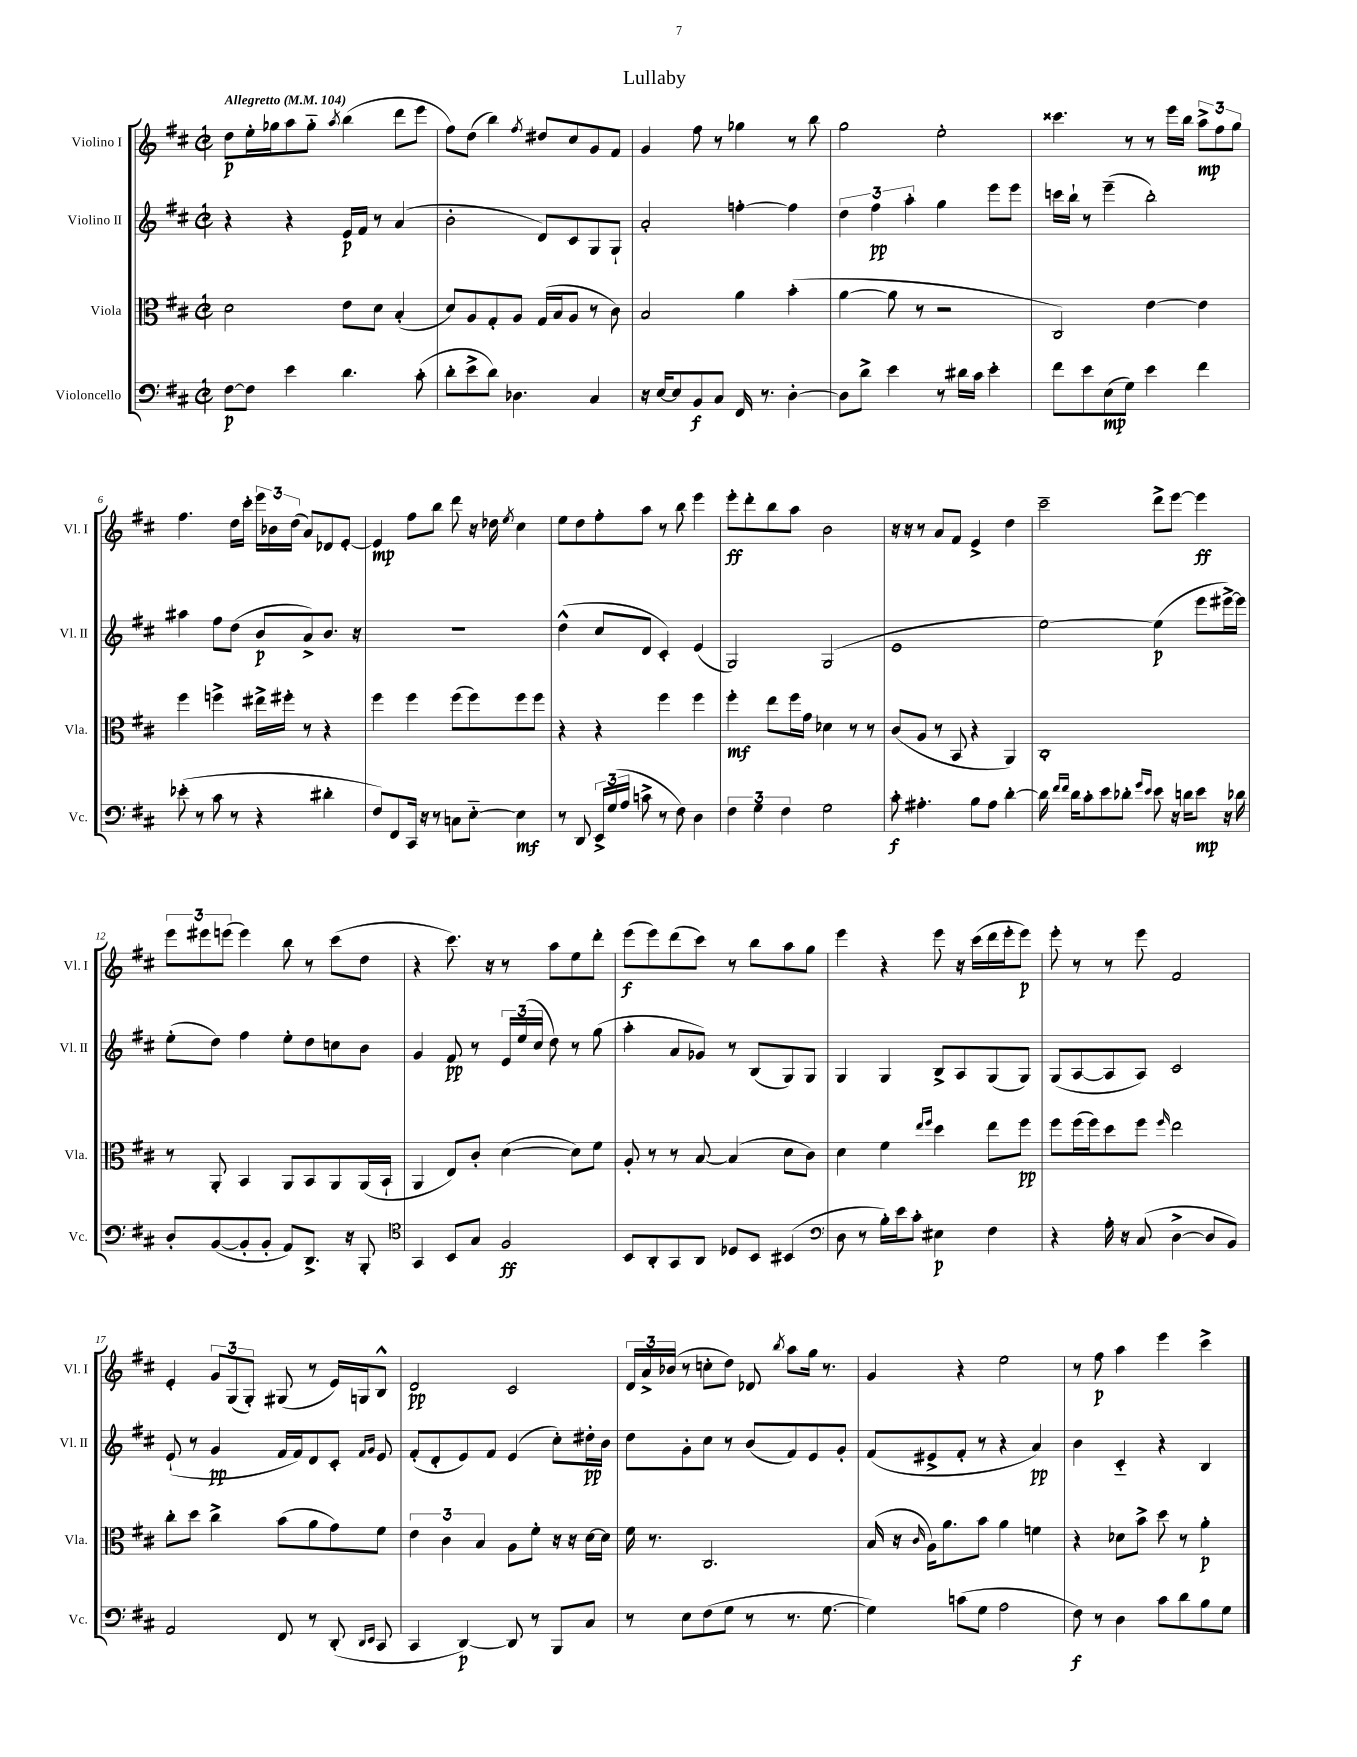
\header { title = "Lullaby" }
<<
\new StaffGroup <<
\new Staff = "s0" \with { instrumentName = "Violino I" shortInstrumentName = "Vl. I" } {
    \clef treble \key d \major \defaultTimeSignature \time 2/2 \tempo "Allegretto" 4 = 104
    \autoBeamOff d''8[\p e''16-. ges''16 a''8 ges''8]-_ \acciaccatura { a''8 } b''4( d'''8[ e'''8] |
    fis''8[) d''8]( b''4) \acciaccatura { fis''8 } dis''8[ cis''8 g'8 fis'8] |
    g'4 fis''8 r8 ges''4 r8 b''8 |
    g''2 e''2-. |
    cisis'''4. r8 r8 e'''16[ b''16] \tuplet 3/2 { a''8[->\mp fis''8 g''8] } |
    fis''4. d''16[ cis'''16]-. \tuplet 3/2 { e'''16[ bes'16 d''16]( } a'8[) des'8 e'8]~-. |
    e'4\mp fis''8[ b''8] d'''8 r16 des''16 \acciaccatura { e''8 } cis''4 |
    e''8[ d''8 fis''8-. a''8] r8 b''8 e'''4 |
    e'''8[-.\ff d'''8-. b''8 a''8] b'2 |
    r16 r16 r8 a'8[ fis'8] e'4-> d''4 |
    cis'''2-- d'''8[-> e'''8]~ e'''4\ff |
    \tuplet 3/2 { e'''8[ eis'''8 e'''8]( } e'''4) b''8 r8 cis'''8[( d''8] |
    r4 cis'''8.) r16 r8 a''8[ e''8 d'''8]-. |
    e'''8[\f( e'''8) d'''8( cis'''8]) r8 b''8[ a''8 g''8] |
    e'''4 r4 e'''8 r16 cis'''16[( d'''16 e'''16-. e'''8]\p) |
    e'''8-. r8 r8 e'''8 fis'2 |
    e'4-. \tuplet 3/2 { g'8[ g8( g8]-.) } gis8( r8 e'16[) g16 b8]-^ |
    d'2\pp cis'2 |
    \tuplet 3/2 { d'16[ a'16-> bes'16]( } r8 c''8[-. d''8]) des'8 \acciaccatura { b''8 } a''8[ g''16] r8. |
    g'4 r4 e''2 |
    r8 fis''8\p a''4 e'''4 cis'''4-> \bar "|." |
}
\new Staff = "s1" \with { instrumentName = "Violino II" shortInstrumentName = "Vl. II" } {
    \clef treble \key d \major \defaultTimeSignature \time 2/2
    \autoBeamOff r4 r4 e'16[\p fis'16] r8 a'4( |
    b'2-. d'8[) cis'8 g8 g8]-! |
    a'2-. f''4~-. f''4 |
    \tuplet 3/2 { d''4 fis''4\pp a''4-. } g''4 e'''8[ e'''8] |
    c'''16[ b''16]-! r8 e'''4--( b''2-.) |
    ais''4 fis''8[ d''8]( b'8[\p a'8->) b'8.] r16 |
    r1 |
    d''4-^( cis''8[ d'8] cis'4-.) e'4( |
    g2) g2( |
    e'1 |
    e''2~) e''4\p( e'''8[ eis'''16~->) eis'''16] |
    e''8[-.( d''8]) fis''4 e''8[-. d''8 c''8 b'8] |
    g'4 fis'8\pp r8 \tuplet 3/2 { e'16[ e''16( cis''16] } d''8) r8 g''8( |
    a''4-. a'8[ ges'8]) r8 b8[( g8) g8] |
    g4 g4 b8[-> a8 g8( g8]) |
    g8[( a8~ a8 a8]) cis'2 |
    e'8-!( r8 g'4\pp fis'16[ fis'16) d'8 cis'8]-. \grace { fis'16[ g'16] } e'8 |
    fis'8[-.( d'8-. e'8) fis'8] e'4( cis''8[-.) dis''16-.\pp b'16] |
    d''8[ g'8-. cis''8] r8 b'8[( fis'8) e'8 g'8]-. |
    fis'8[( eis'8-> fis'8]-. r8 r4 a'4\pp) |
    b'4 cis'4-_ r4 b4 \bar "|." |
}
\new Staff = "s2" \with { instrumentName = "Viola" shortInstrumentName = "Vla." } {
    \clef alto \key d \major \defaultTimeSignature \time 2/2
    \autoBeamOff d'2 e'8[ d'8] b4-.( |
    d'8[) a8 g8-. a8] g16[( b16 a8] r8 cis'8) |
    b2 a'4 b'4-.( |
    a'4~ a'8 r8 r2 |
    cis2) e'4~ e'4 |
    fis''4 f''4-> eis''16[-> fis''16]-. r8 r4 |
    fis''4 fis''4 fis''8[( fis''8) fis''8 fis''8] |
    r4 r4 fis''4 fis''4 |
    fis''4-.\mf e''8[ fis''16 g'16] des'4 r8 r8 |
    cis'8[( a8] r8 b,8 r4 a,4) |
    cis1-. |
    r8 a,8-. b,4 a,8[ b,8 a,8 a,16( b,16]-! |
    a,4 e8[) cis'8]-. d'4~( d'8[) fis'8] |
    a8-. r8 r8 b8~ b4( d'8[ cis'8]) |
    d'4 fis'4 \grace { e''16[ fis''16] } d''4 e''8[ fis''8]\pp |
    fis''8[ fis''16( fis''16) d''8 fis''8] \grace { fis''16 } e''2 |
    cis''8[-. d''8] cis''4-> b'8[( a'8 g'8) fis'8] |
    \tuplet 3/2 { e'4 cis'4 b4 } a8[ fis'8]-. r16 r16 d'16[~ d'16] |
    fis'16 r8. cis2. |
    b16( r16 \grace { cis'16 } a16[) a'8. b'8] a'4 f'4 |
    r4 des'8[ b'8]-> d''8 r8 a'4-.\p \bar "|." |
}
\new Staff = "s3" \with { instrumentName = "Violoncello" shortInstrumentName = "Vc." } {
    \clef bass \key d \major \defaultTimeSignature \time 2/2
    \autoBeamOff fis8[~\p fis8] e'4 d'4. cis'8-.( |
    d'8[-. e'8-> d'8]) des4. cis4 |
    r16 e16[~ e8 b,8\f cis8] fis,16 r8. d4~-. |
    d8[ d'8]-> e'4 r8 dis'16[ cis'16] e'4-. |
    fis'8[ e'8 e8\mp( g8]) e'4 fis'4 |
    ees'8-.( r8 cis'8 r8 r4 dis'4-. |
    fis8[) fis,8 cis,16] r16 r8 c8[ e8]~-_ e4\mf |
    r8 d,8 \tuplet 3/2 { e,16[-> g16( a16] } c'8-> r8 fis8) d4 |
    \tuplet 3/2 { fis4 g4 fis4 } g2 |
    cis'8-.\f ais4.-. b8[ ais8] d'4~-. |
    d'16 \grace { fis'16[ fis'16] } d'16[ cis'8-. e'8 des'8]-. \grace { g'16[ e'16] } e'8 r16 d'16[ e'8]\mp r16 des'16 |
    d8[-. b,8~( b,8-. b,8]-. a,8[) d,8.]-> r16 b,,8-. |
    \clef tenor g,4 b,8[ g8] fis2\ff |
    b,8[ a,8-. g,8 a,8] des8[ b,8] bis,4( |
    \clef bass d8 r8 b16[-.) e'16 cis'8]-. eis4\p fis4 |
    r4 a16-. r16 cis8( d4~-> d8[ b,8]) |
    a,2 fis,8 r8 d,8-.( \grace { d,16[ e,16] } cis,8 |
    cis,4 d,4~\p) d,8 r8 b,,8[ cis8] |
    r8 e8[ fis8( g8] r8 r8. g8.~ |
    g4) c'8[( g8] a2 |
    fis8\f) r8 d4 cis'8[ d'8 b8 g8] \bar "|." |
}
>>
>>
